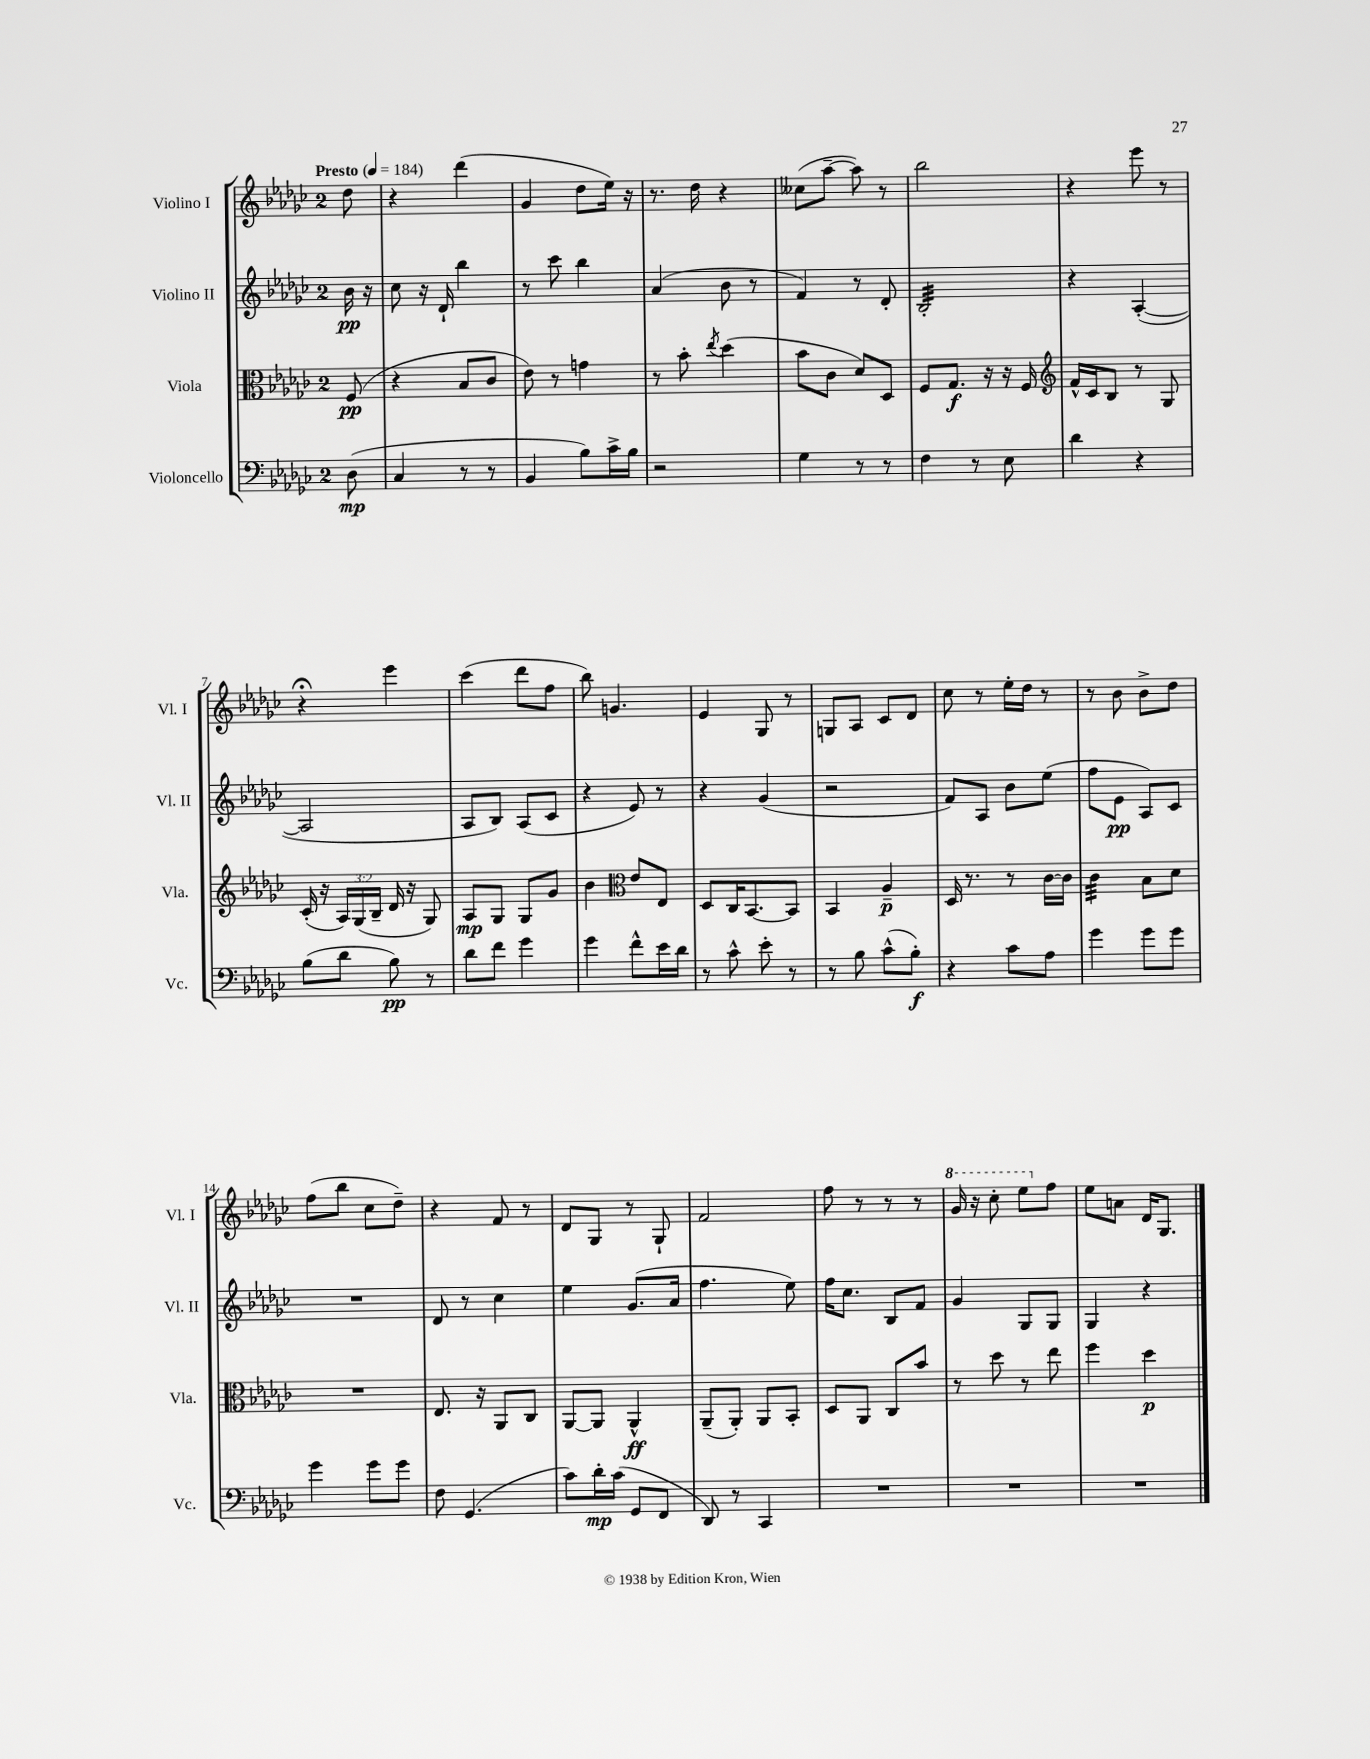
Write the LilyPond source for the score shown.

<<
\new StaffGroup <<
\new Staff = "s0" \with { instrumentName = "Violino I" shortInstrumentName = "Vl. I" } {
    \clef treble \key ges \major \once \override Staff.TimeSignature.style = #'single-digit \time 2/4 \partial 8 \tempo "Presto" 4 = 184
    des''8 |
    r4 des'''4( |
    ges'4 des''8 ees''16) r16 |
    r8. des''16 r4 |
    ceses''8( aes''8~-- aes''8) r8 |
    bes''2 |
    r4 ees'''8 r8 |
    r4\fermata ees'''4 |
    ces'''4( des'''8 f''8 |
    bes''8) g'4. |
    ees'4 ges8 r8 |
    g8 aes8 ces'8 des'8 |
    ces''8 r8 ees''16-. des''16 r8 |
    r8 bes'8 bes'8-> des''8 |
    f''8( bes''8 ces''8 des''8--) |
    r4 f'8 r8 |
    des'8 ges8 r8 ges8-! |
    f'2 |
    f''8 r8 r8 r8 |
    \ottava #1 ges''16 r16 ces'''8-. ees'''8 \ottava #0 f''8 |
    ees''8 a'8 des'16 ges8. \bar "|." |
}
\new Staff = "s1" \with { instrumentName = "Violino II" shortInstrumentName = "Vl. II" } {
    \clef treble \key ges \major \once \override Staff.TimeSignature.style = #'single-digit \time 2/4 \partial 8
    bes'16\pp r16 |
    ces''8 r16 des'16-! bes''4 |
    r8 ces'''8 bes''4 |
    aes'4( bes'8 r8 |
    f'4) r8 des'8-. |
    bes2:32-. |
    r4 aes4~-.( |
    aes2 |
    aes8 bes8) aes8( ces'8 |
    r4 ees'8) r8 |
    r4 ges'4( |
    r2 |
    f'8) aes8 bes'8 ees''8( |
    f''8 ees'8\pp aes8) ces'8 |
    R2 |
    des'8 r8 ces''4 |
    ees''4 ges'8.( aes'16 |
    f''4. ees''8) |
    f''16 ces''8. bes8 f'8 |
    ges'4 ges8 ges8 |
    ges4 r4 \bar "|." |
}
\new Staff = "s2" \with { instrumentName = "Viola" shortInstrumentName = "Vla." } {
    \clef alto \key ges \major \once \override Staff.TimeSignature.style = #'single-digit \time 2/4 \override Staff.TupletNumber.text = #tuplet-number::calc-fraction-text \partial 8
    f8\pp( |
    r4 bes8 ces'8 |
    ees'8) r8 g'4 |
    r8 bes'8-. \acciaccatura { ees''8 } des''4( |
    bes'8 ces'8 des'8) des8 |
    f8 ges8.\f r16 r16 f16 |
    \clef treble f'16-^ ces'16 bes8 r8 ges8 |
    ces'16-.( r16 \tuplet 3/2 { aes16) ges16( bes16-- } des'16 r16 ges8) |
    aes8\mp ges8 ges8 ges'8 |
    bes'4 \clef alto ees'8 ees8 |
    des8 ces16 bes,8.~ bes,8 |
    bes,4 aes4--\p |
    des16 r8. r8 ces'16~ ces'16 |
    ces'4:32 bes8 des'8 |
    R2 |
    ees8. r16 aes,8 ces8 |
    aes,8~ aes,8 aes,4-^\ff |
    aes,8--( aes,8-.) aes,8 bes,8-. |
    des8 aes,8 ces8 bes'8 |
    r8 des''8 r8 ees''8 |
    f''4 des''4\p \bar "|." |
}
\new Staff = "s3" \with { instrumentName = "Violoncello" shortInstrumentName = "Vc." } {
    \clef bass \key ges \major \once \override Staff.TimeSignature.style = #'single-digit \time 2/4 \partial 8
    des8\mp( |
    ces4 r8 r8 |
    bes,4 bes8) ces'16-> bes16 |
    r2 |
    ges4 r8 r8 |
    f4 r8 ees8 |
    des'4 r4 |
    bes8( des'8 bes8\pp) r8 |
    des'8 f'8 ges'4 |
    ges'4 f'8-^ ees'16 des'16 |
    r8 ces'8-^ ees'8-. r8 |
    r8 bes8 ces'8-^( bes8-.\f) |
    r4 ces'8 aes8 |
    ges'4 ges'8 ges'8 |
    ges'4 ges'8 ges'8 |
    f8 ges,4.( |
    ces'8) des'16-.\mp ces'16( ges,8 f,8 |
    des,8) r8 ces,4 |
    R2 |
    R2 |
    R2 \bar "|." |
}
>>
>>
